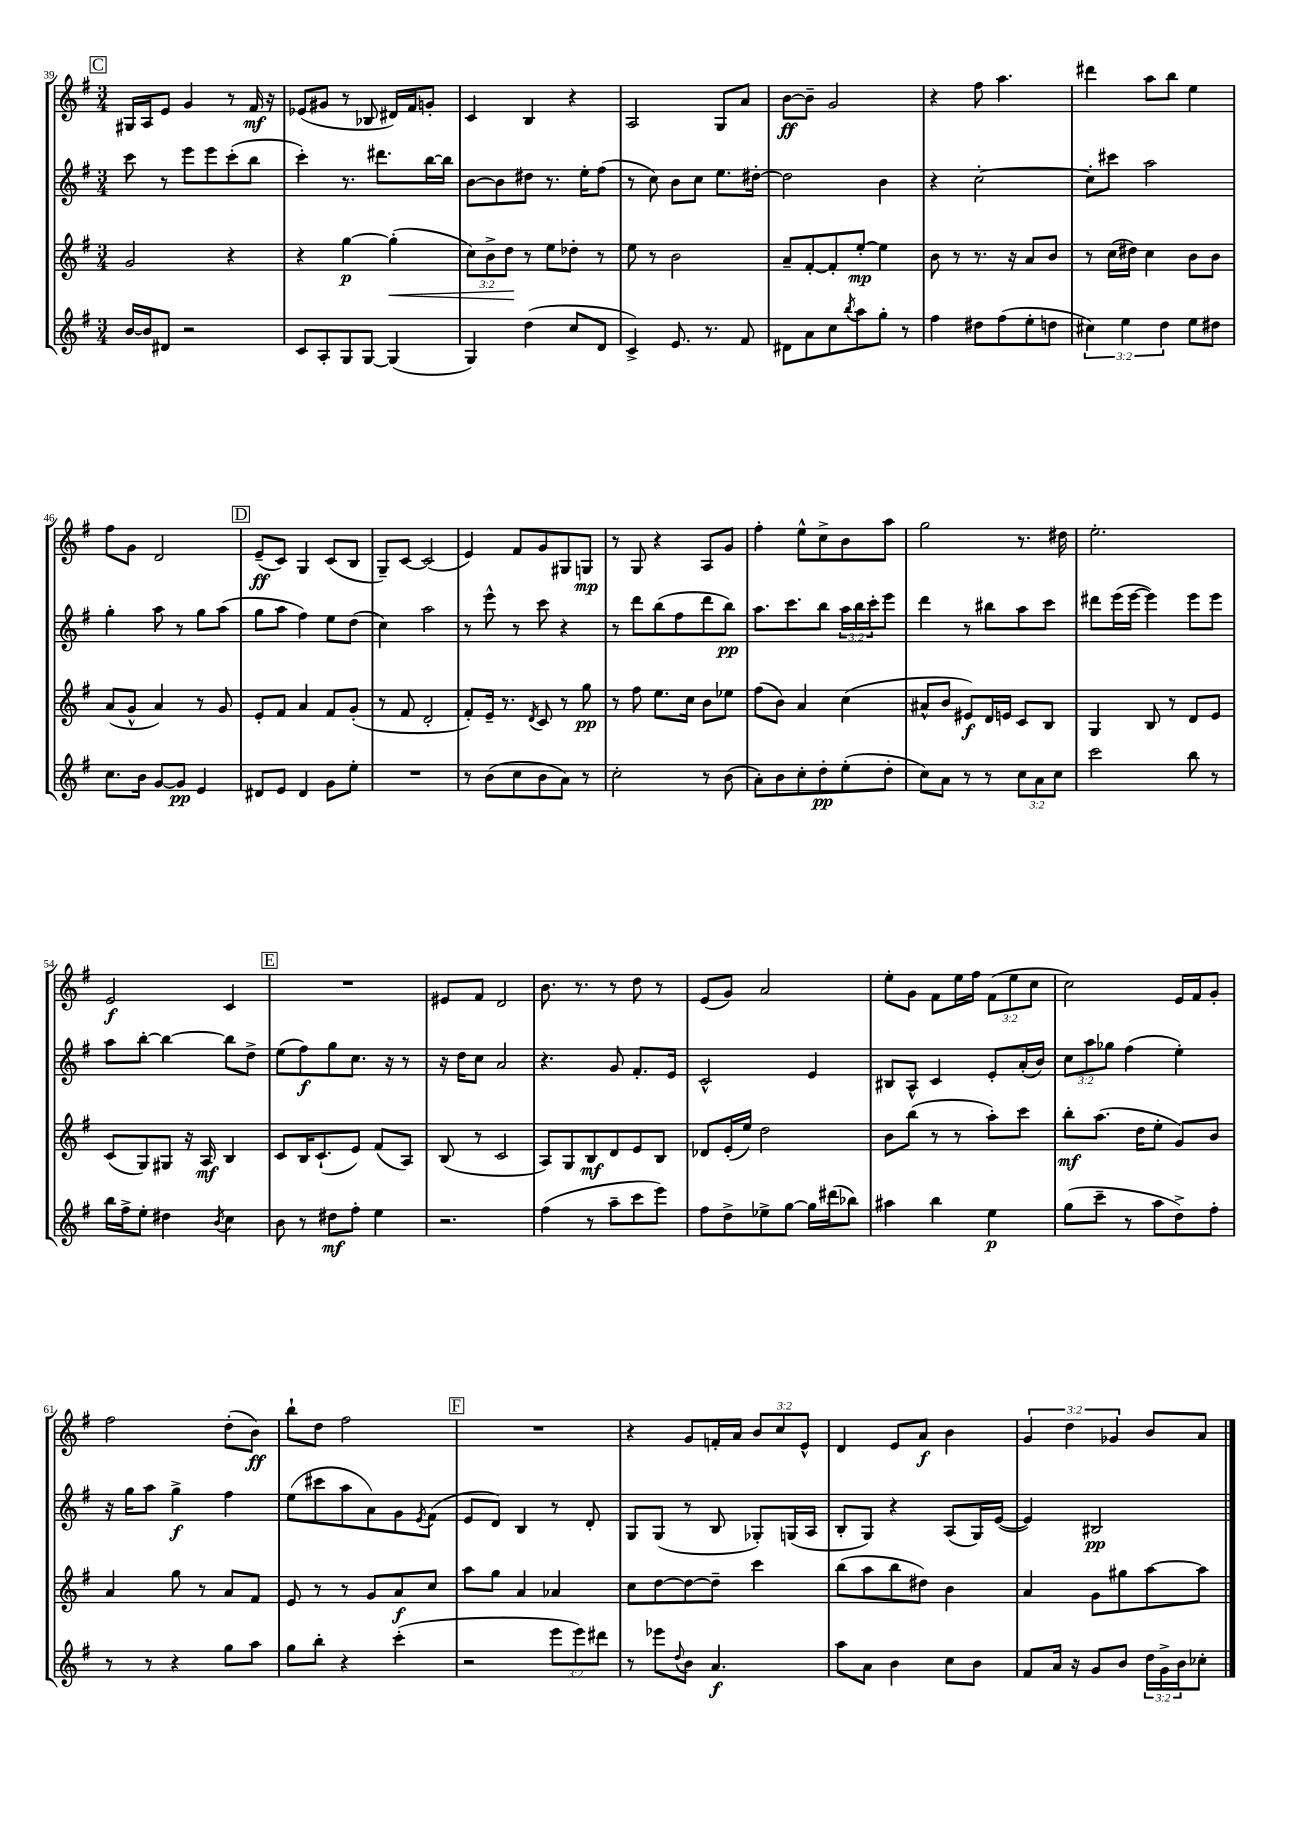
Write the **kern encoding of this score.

**kern	**kern	**kern	**kern
*staff4	*staff3	*staff2	*staff1
*clefG2	*clefG2	*clefG2	*clefG2
*k[f#]	*k[f#]	*k[f#]	*k[f#]
*M3/4	*M3/4	*M3/4	*M3/4
[16b	2g	8ccc	16G#
16b]	.	.	16A
8d#	.	8r	8e
2r	.	8eee	4g
.	.	8eee	.
.	4r	(8ccc'	8r
.	.	8bb	16f#
.	.	.	16r
=	=	=	=
8c	4r	4ccc')	(8e-
8A'	.	.	8g#
8G	[4gg	8.r	8r
[8G	.	.	8B-
.	.	8.ddd#	.
(4G]	(4gg']	.	16d#)
.	.	.	16f#
.	.	[16bb	8g'
.	.	16bb]	.
=	=	=	=
4G)	12cc)	[8b	4c
.	12b^	.	.
.	.	8b]	.
.	12dd	.	.
(4dd	8r	8dd#	4B
.	8ee	8.r	.
8cc	8dd-'	.	4r
.	.	16ee'	.
8d	8r	(8ff#	.
=	=	=	=
4c^)	8ee	8r	2A
.	8r	8cc)	.
8.e	2b	8b	.
.	.	8cc	.
8.r	.	.	.
.	.	8.ee	8G
8f#	.	.	8a
.	.	[16dd#'	.
=	=	=	=
8d#	8a~	2dd#]	[8b
8a	[8f#'	.	8b~]
8cc	8f#']	.	2g
8qbb	.	.	.
8aa	[8ee'	.	.
8gg'	4ee]	4b	.
8r	.	.	.
=	=	=	=
4ff#	8b	4r	4r
.	8r	.	.
8dd#	8.r	[2cc'	8ff#
(8ff#	.	.	4.aa
.	16r	.	.
8ee'	8a	.	.
8dd	8b	.	.
=	=	=	=
6cc#)	8r	8cc']	4ddd#
.	(16cc	8ccc#	.
6ee	.	.	.
.	16dd#)	.	.
.	4cc	2aa	8aa
6dd	.	.	.
.	.	.	8bb
8ee	8b	.	4ee
8dd#	8b	.	.
=	=	=	=
8.cc	(8a	4gg'	8ff#
.	8g^^	.	8g
16b	.	.	.
[8g	4a)	8aa	2d
8g]	.	8r	.
4e	8r	8gg	.
.	8g	(8aa	.
=	=	=	=
8d#	8e'	8gg	(8e~
8e	8f#	8aa	8c)
4d#	4a	4ff#)	4G
8g	8f#	8ee	(8c
8ee'	(8g'	(8dd	8B
=	=	=	=
2.r	8r	4cc)	8G~)
.	8f#	.	[8c
.	2d'	2aa	(2c]
=	=	=	=
8r	8f#')	8r	4e)
(8b	16e~	8eee^^	.
.	8.r	.	.
8cc	.	8r	8f#
.	8qd	.	.
8b	8c	8ccc	8g
8a)	8r	4r	8G#
8r	8gg	.	8G
=	=	=	=
2cc'	8r	8r	8r
.	8ff#	8ddd	8G
.	8.ee	(8bb	4r
.	.	8ff#	.
.	16cc	.	.
8r	8b	8ddd	8A
(8b	8ee-	8bb)	8g
=	=	=	=
8a')	(8ff#	8.aa	4ff#'
8b	8b)	.	.
.	.	8.ccc	.
8cc'	4a	.	8ee^^
8dd'	.	8bb	8cc^
(8ee'	(4cc	24aa	8b
.	.	24bb	.
.	.	24ccc'	.
8dd'	.	8eee	8aa
=	=	=	=
8cc)	8a#^^	4ddd	2gg
8a	8b	.	.
8r	8e#)	8r	.
8r	16d	8bb#	.
.	16e	.	.
12cc	8c	8aa	8.r
12a	.	.	.
.	8B	8ccc	.
12cc	.	.	.
.	.	.	16dd#
=	=	=	=
2ccc	4G	8ddd#	2.ee'
.	.	(16eee	.
.	.	[16eee	.
.	8B	4eee])	.
.	8r	.	.
8bb	8d	8eee	.
8r	8e	8eee	.
=	=	=	=
16bb	(8c	8aa	2e
16ff#^	.	.	.
8ee'	8G)	[8bb'	.
4dd#	8G#	4bb_	.
.	16r	.	.
.	16A	.	.
8qb	.	.	.
4cc	4B	8bb]	4c
.	.	8dd^	.
=	=	=	=
8b	8c	(8ee	2.r
8r	16B	8ff#)	.
.	(8.c`	.	.
8dd#	.	8gg	.
8ff#'	8e)	8.cc	.
4ee	(8f#	.	.
.	.	16r	.
.	8A)	8r	.
=	=	=	=
2.r	(8B	16r	8e#
.	.	16dd	.
.	8r	8cc	8f#
.	2c	2a	2d
=	=	=	=
(4ff#	8A)	4.r	8.b
.	8G	.	.
.	.	.	8.r
8r	8B	.	.
8aa~	8d	8g	8r
8ccc	8e	8.f#'	8dd
8eee)	8B	.	8r
.	.	16e	.
=	=	=	=
8ff#	8d-	2c^^	(8e
8dd^	(16e'	.	8g)
.	16ee)	.	.
8ee-^	2dd	.	2a
[8gg	.	.	.
16gg]	.	4e	.
(16ddd#	.	.	.
8bb-)	.	.	.
=	=	=	=
4aa#	8b	8B#	8ee'
.	(8bb	8A^^	8g
4bb	8r	4c	8f#
.	8r	.	16ee
.	.	.	16ff#
4ee	8aa')	8e'	(12f#
.	.	.	12ee
.	8ccc	(16a'	.
.	.	.	12cc
.	.	16b)	.
=	=	=	=
(8gg	8bb'	12cc	2cc)
.	.	12aa	.
8ccc~	(8.aa	.	.
.	.	12gg-	.
8r	.	(4ff#	.
.	16dd	.	.
8aa	8ee'	.	.
8dd^)	8g)	4ee')	16e
.	.	.	16f#
8ff#'	8b	.	8g'
=	=	=	=
8r	4a	16r	2ff#
.	.	16gg	.
8r	.	8aa	.
4r	8gg	4gg^	.
.	8r	.	.
8gg	8a	4ff#	(8dd'
8aa	8f#	.	8b)
=	=	=	=
8gg	8e	(8ee	8bb`
8bb'	8r	8ccc#	8dd
4r	8r	8aa	2ff#
.	8g	8a)	.
(4ccc'	8a	8g	.
.	.	8qe	.
.	8cc	(8f#	.
=	=	=	=
2r	8aa	8e	2.r
.	8gg	8d)	.
.	4a	4B	.
12eee	4a-	8r	.
12eee)	.	.	.
.	.	8d'	.
12ddd#	.	.	.
=	=	=	=
8r	8cc	8G	4r
8eee-	[8dd	(8G	.
8qqdd	.	.	.
8b	8dd_	8r	8g
4.a	8dd~]	8B	16f'
.	.	.	16a
.	4ccc	8G-')	12b
.	.	.	12cc
.	.	(16G	.
.	.	.	12e^^
.	.	16A	.
=	=	=	=
8aa	(8bb	8B'	4d
8a	8aa	8G)	.
4b	8bb	4r	8e
.	8dd#)	.	8a
8cc	4b	(8A	4b
8b	.	16G)	.
.	.	([16e	.
=	=	=	=
8f#	4a	4e])	6g
16a	.	.	.
.	.	.	6dd
16r	.	.	.
8g	8g	2B#	.
.	.	.	6g-
8b	8gg#	.	.
24dd	[8aa	.	8b
24g^	.	.	.
24b	.	.	.
8cc-'	8aa]	.	8a
==	==	==	==
*-	*-	*-	*-
